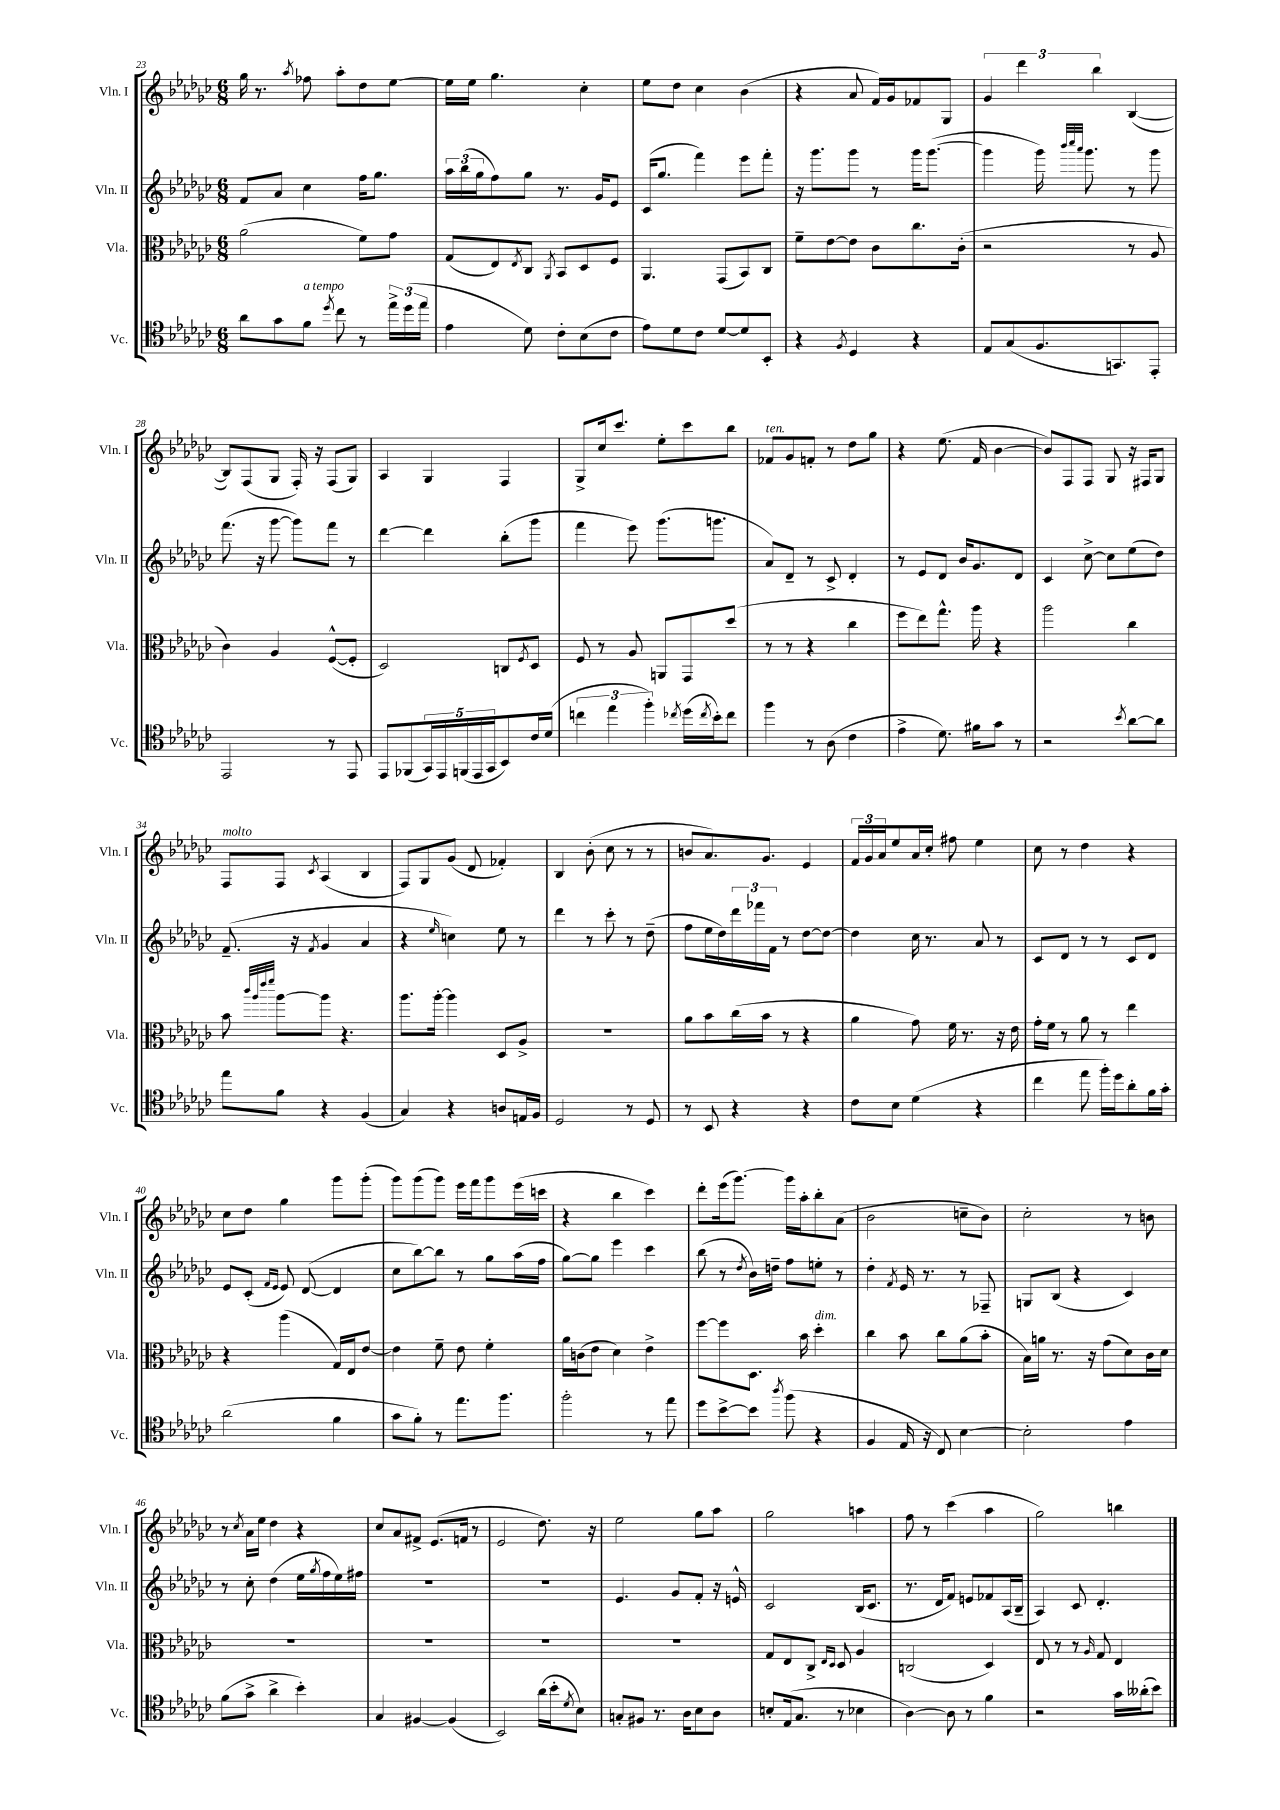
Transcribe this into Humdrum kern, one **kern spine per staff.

**kern	**kern	**kern	**kern
*staff4	*staff3	*staff2	*staff1
*clefC4	*clefC3	*clefG2	*clefG2
*k[b-e-a-d-g-c-]	*k[b-e-a-d-g-c-]	*k[b-e-a-d-g-c-]	*k[b-e-a-d-g-c-]
*M6/8	*M6/8	*M6/8	*M6/8
8a-	(2a-	8f	16gg-
.	.	.	8.r
8g-	.	8a-	.
.	.	.	8qaa-
8f	.	4cc-	8ff-
8qdd-	.	.	.
8cc-	.	.	8aa-'
8r	8f)	16ff	8dd-
.	.	8.gg-	.
24ee-^	8g-	.	[8ee-
(24dd-	.	.	.
24ee-	.	.	.
=	=	=	=
4e-	(8G-	24aa-	16ee-]
.	.	(24bb-	.
.	.	.	16ee-
.	.	24gg-	.
.	8E-)	8ff)	4.gg-
.	8qE-	.	.
8d-)	8C-	8gg-	.
.	8qAA-	.	.
8c-'	8BB-	8.r	.
(8B-	8D-	.	4cc-'
.	.	16g-	.
8c-	8F	8e-	.
=	=	=	=
8e-)	4.AA-	(16c-	8ee-
.	.	8.gg-	.
8d-	.	.	8dd-
8c-	.	4fff)	4cc-
[8d-	(8GG-	.	.
8d-]	8BB-)	8eee-	(4b-
8BB-'	8C-	8fff'	.
=	=	=	=
4r	8f~	16r	4r
.	.	8.ggg-	.
.	[8e-	.	.
8qF	.	.	.
4D-	8e-]	8ggg-	8a-
.	8c-	8r	16f)
.	.	.	16g-
4r	8.cc-	16ggg-	8f-
.	.	([8.ggg-	.
.	.	.	8G-
.	(16c-'	.	.
=	=	=	=
8E-	2r	4ggg-]	6g-
(8G-	.	.	.
.	.	.	6ddd-
8.F	.	16ggg-)	.
.	.	32qqbbb-	.
.	.	32qqcccc-	.
.	.	32qqaaa-	.
.	.	8.ggg-	.
.	.	.	6bb-
8.GG)	.	.	.
.	8r	8r	([4B-
8EE-'	8A-	8ggg-	.
=	=	=	=
2EE-	4c-)	(8.fff	8B-])
.	.	.	(8F
.	.	16r	.
.	4A-	[8ggg-	8G-
.	.	8ggg-])	16F')
.	.	.	16r
8r	([8F^^	8fff	(8F
8EE-	8F']	8r	8G-)
=	=	=	=
8EE-	2D-)	[4ddd-	4A-
(8FF-	.	.	.
20GG-)	.	4ddd-]	4G-
20EE-	.	.	.
(20FF	.	.	.
20EE-	.	.	.
20GG-	.	.	.
8BB-)	8C	(8bb-'	4F
.	8qF	.	.
16c-	8D-	8ggg-	.
(16d-	.	.	.
=	=	=	=
6cc	8F	4fff	8G-^
.	8r	.	16cc-
6ee-	.	.	.
.	.	.	8.ccc-
.	8A-	8eee-)	.
6ff')	.	.	.
.	8AA	(8.ggg-	8ee-'
8qcc-	.	.	.
(16dd-	8GG-	.	8ccc-
8qcc-	.	.	.
16b-')	.	8.ggg	.
8cc-	(8dd-	.	8bb-
=	=	=	=
4ff	8r	8a-)	8f-
.	8r	8d-~	8g-
8r	4r	8r	8f'
(8A-	.	8c-^	8r
4c-	4cc-	4d-'	8dd-
.	.	.	8gg-
=	=	=	=
4e-^	8ff	8r	4r
.	8ee-)	8e-	.
8.d-)	8.gg-^^	8d-	(8.ee-
.	.	16b-	.
16f#	16aa-	8.g-	16f
8g-	4r	.	[4b-
8r	.	8d-	.
=	=	=	=
2r	2aa-	4c-	8b-])
.	.	.	8F
.	.	[8cc-^	8F
.	.	8cc-]	8G-
8qb-	.	.	.
[8a-	4cc-	(8ee-	16r
.	.	.	16F#
8a-]	.	8dd-)	8G-
=	=	=	=
8ee-	8b-	(8.f~	8F
.	32qqccc-	.	.
.	32qqaa-	.	.
.	32qqeee-	.	.
.	32qqfff	.	.
8f	[8aa-	.	8F
.	.	16r	.
.	.	8qf	8qc-
4r	8aa-]	4g-	(4A-
.	4.r	.	.
(4F	.	4a-	4B-
=	=	=	=
4G-)	8.aa-	4r	8F)
.	.	.	8G-
.	[16aa-'	.	.
.	.	16qqee-	.
4r	4aa-]	4cc)	(8g-
.	.	.	8d-
8A	8D-	8ee-	4f-')
16E	8A-^	8r	.
16F	.	.	.
=	=	=	=
2D-	2.r	4ddd-	4B-
.	.	8r	(8b-'
.	.	8ccc-'	8cc-
8r	.	8r	8r
8D-	.	(8dd-~	8r
=	=	=	=
8r	8a-	8ff	8b
8BB-	8b-	16ee-	8.a-)
.	.	16dd-)	.
4r	(16cc-	24ddd-	.
.	.	24fff-	.
.	16b-	.	8.g-
.	.	24f	.
.	8r	8r	.
4r	4r	[8dd-	4e-
.	.	8dd-_	.
=	=	=	=
8c-	4a-	4dd-]	24f
.	.	.	24g-
.	.	.	24a-
8B-	.	.	8ee-
(4d-	8g-)	16cc-	16a-
.	.	8.r	16cc-'
.	16f	.	8ff#
.	8.r	.	.
4r	.	8a-	4ee-
.	16r	8r	.
.	16e-	.	.
=	=	=	=
4cc-	16g-'	8c-	8cc-
.	16f	.	.
.	8r	8d-	8r
8ee-	8a-	8r	4dd-
16ff')	8r	8r	.
16dd-	.	.	.
8a-'	4ee-	8c-	4r
16f	.	8d-	.
16g-'	.	.	.
=	=	=	=
(2a-	4r	8e-	8cc-
.	.	(8c-'	8dd-
.	.	16qqf	.
.	.	16qqe-	.
.	(4aa-	8e-)	4gg-
.	.	([8d-	.
4f	16G-)	4d-]	8ggg-
.	16E-	.	.
.	[8e-	.	(8ggg-'
=	=	=	=
8g-	4e-]	8cc-	8ggg-)
8f')	.	[8bb-)	(8ggg-
8r	8f~	8bb-]	8ggg-)
8.ee-	8e-	8r	16eee-
.	.	.	16fff
.	4f'	8gg-	8ggg-
8.ff	.	.	.
.	.	(16aa-	(16eee-
.	.	16ff	16ccc
=	=	=	=
2ff'	16a-	[8gg-)	4r
.	(16c	.	.
.	8e-	8gg-]	.
.	4d-)	4eee-	4bb-
8r	4e-^	4ccc-	4ccc-)
8ee-	.	.	.
=	=	=	=
8dd-	[8ff	(8bb-	8ddd-'
[8b-^	8ff]	8r	(16eee-
.	.	.	[8.ggg-)
.	.	8qdd-	.
8b-]	8.D-	16b-)	.
.	.	16dd~	.
8qaa-	.	.	.
(8ff	.	8ff	16ggg-]
.	16b-	.	16aa-'
4r	4dd-'	8ee'	8bb-'
.	.	8r	(8a-
=	=	=	=
4F	4cc-	4dd-'	2b-
.	.	8qf	.
16E-	8b-	16e-	.
16r	.	8.r	.
8C-)	8cc-	.	.
[4B-	(8a-	8r	8cc~
.	8b-'	8F-~	8b-)
=	=	=	=
2B-']	16B-)	8G	2cc-'
.	16a	.	.
.	8.r	(8B-	.
.	.	4r	.
.	16r	.	.
.	(8g-	.	.
4e-	8d-)	4c-)	8r
.	16c-	.	8b
.	16d-	.	.
=	=	=	=
(8f	2.r	8r	8r
.	.	.	8qcc-
8g-^	.	8cc-'	16a-
.	.	.	16ee-
4a-^	.	(4dd-	4dd-
4b-')	.	16ee-	4r
.	.	8qgg-	.
.	.	16ff	.
.	.	16ee-)	.
.	.	16ff#	.
=	=	=	=
4G-	2.r	2.r	8cc-
.	.	.	8a-
[4F#	.	.	8f#^
.	.	.	(8.e-
(4F#]	.	.	.
.	.	.	16f
.	.	.	8r
=	=	=	=
2BB-)	2.r	2.r	2e-
(16a-	.	.	8.dd-)
16b-'	.	.	.
8qd-	.	.	.
8B-)	.	.	.
.	.	.	16r
=	=	=	=
8G'	2.r	4.e-	2ee-
8F#	.	.	.
8.r	.	.	.
.	.	8g-	.
16A-	.	.	.
8B-	.	8f'	8gg-
8A-	.	16r	8aa-
.	.	16e^^	.
=	=	=	=
8B'	8G-	2c-	2gg-
(16E-	8E-	.	.
8.G-	.	.	.
.	8C-^	.	.
.	16qqE-	.	.
.	16qqD-	.	.
8r	8D-	.	.
4B-	4A-	(16B-	4aa
.	.	8.c-	.
=	=	=	=
[4A-)	(2C	8.r	8ff
.	.	.	8r
.	.	16d-	.
8A-]	.	8f)	(4ccc-
8r	.	8e	.
4f	4D-)	8f-	4aa-
.	.	(16A-	.
.	.	16B-~	.
=	=	=	=
2r	8E-	4A-)	2gg-)
.	8r	.	.
.	8r	8c-	.
.	16qqA-	.	.
.	8G-	4.d-'	.
16g-	4E-	.	4bb
(16a--'	.	.	.
8b-)	.	.	.
==	==	==	==
*-	*-	*-	*-
